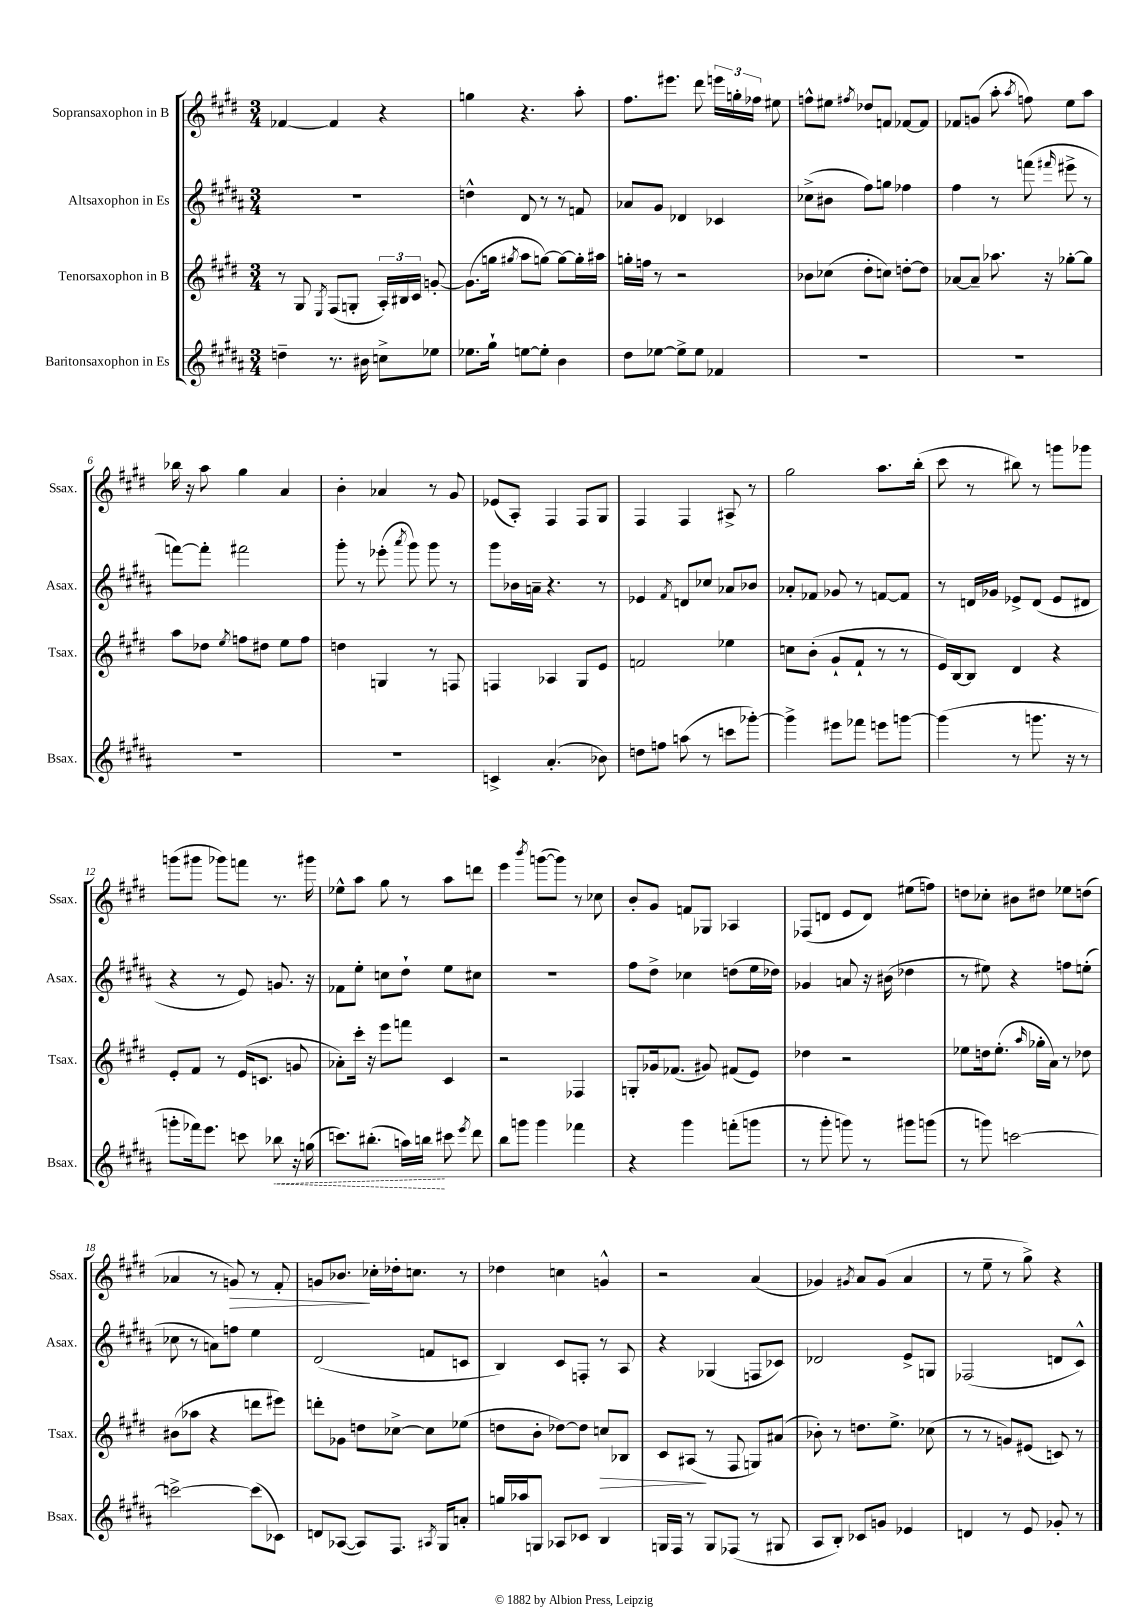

**kern	**kern	**kern	**kern
*staff4	*staff3	*staff2	*staff1
*clefG2	*clefG2	*clefG2	*clefG2
*k[f#c#g#d#a#]	*k[f#c#g#d#]	*k[f#c#g#d#a#]	*k[f#c#g#d#]
*M3/4	*M3/4	*M3/4	*M3/4
4dd~\	8r	2.r	[4f-/
.	8G#/	.	.
.	8qE/	.	.
8.r	(8F#/L	.	4f-/]
.	8G'/J	.	.
16b#\	.	.	.
8cc^\L	24A'/LL)	.	4r
.	24B#/	.	.
.	24c#/JJ	.	.
8ee-\J	[8g'/	.	.
=	=	=	=
8.ee-\L	(8.g\]L	4dd^^\	4gg\
16gg#`\Jk	16gg\Jk	.	.
.	8qgg#/	.	.
[8ee\L	8aa\L	8d#/	4.r
8ee'\]J	[8gg\J)	8r	.
4b\	8gg\_L	8r	.
.	16gg'\]L	8f/	8aa'\
.	16aa#\JJ	.	.
=	=	=	=
8dd#\L	16gg'\LL	8a-/L	8.ff#\L
.	16ff\JJ	.	.
[8ee-\J	8r	8g#/J	.
.	.	.	8.eee#\J
8ee-^\]L	2r	4d-/	.
8ee-\J	.	.	8ddd#\
4f-/	.	4c-/	24eee\LL
.	.	.	24gg'\
.	.	.	24ff-\JJ
.	.	.	8ee#\
=	=	=	=
2.r	8b-\L	(8cc-^\L	8ff^^\L
.	(8cc-\J	8b#\J	8ee#\J
.	.	.	8qff#/
.	8dd#'\L	8ff#\L)	8dd-/L
.	8cc\J)	8gg\J	8f/J
.	[8dd'\L	4ff-\	[8f-/L
.	8dd\]J	.	8f-/]J
=	=	=	=
2.r	[8a-/L	4ff#\	8f-/L
.	8a-~/]J	.	(8g/J
.	8.aa-\	8r	8aa'\
.	.	.	8qaa/
.	.	(8fff\	8ff\)
.	16r	.	.
.	.	16qqfff#/	.
.	[8gg-'\L	8eee#^\	8ee\L
.	8gg-\]J	8r	8aa\J
=	=	=	=
2.r	8aa\L	[8fff\L)	16bb-\
.	.	.	16r
.	8dd-\J	8fff'\]J	8aa\
.	8qee/	.	.
.	8ff\L	2fff#\	4gg#\
.	8dd#\J	.	.
.	8ee\L	.	4a/
.	8ff\J	.	.
=	=	=	=
2.r	4dd\	8ggg#'\	4b'\
.	.	8r	.
.	4G/	(8eee-'\	4a-/
.	.	8qaaa#/	.
.	.	8ggg#\)	.
.	8r	8ggg#\	8r
.	8F/	8r	8g#/
=	=	=	=
4c^/	4F/	8ggg#\L	(8e-/L
.	.	16b-\L	8A'/J)
.	.	16a~\JJ	.
(4.a#'/	4A-/	4.r	4F#/
.	8G#/L	.	8F#/L
8b-\)	8e/J	8r	8G#/J
=	=	=	=
8dd\L	2f/	4e-/	4F#/
8ff\J	.	.	.
.	.	8qf#/	.
(8aa\	.	8d/L	4F#/
8r	.	8cc-/J	.
8ccc\L	4ee-\	8a-/L	8A#^/
[8ggg-'\J)	.	8b-/J	8r
=	=	=	=
4ggg-^\]	8cc\L	8a-'/L	2gg#\
.	(8b'\J	8f-/J	.
8eee#\L	8g#`/L	8g-/	.
8fff-\J	8f#`/J	8r	.
8eee\L	8r	[8f/L	8.aa\L
[8ggg\J	8r	8f/]J	.
.	.	.	(16bb'\Jk
=	=	=	=
(4ggg\]	16e/LL)	8r	8ccc#\
.	[16B/J	.	.
.	8B/]J	16d/LL	8r
.	.	16g-/JJ	.
8r	4d#/	8e-^/L	8bb#\)
8.ggg\	.	(8d/J	8r
.	4r	8e-/L	8ggg\L
16r	.	.	.
8r	.	8d#/J	8ggg-\J
=	=	=	=
8ggg'\L	8e'/L	4r	(8ggg\L
16fff-\k)	8f#/J	.	8ggg#\J
8.eee\J	.	.	.
.	8r	8r	8ggg-\L)
8ccc\	(16e/LK	8e/)	8fff\J
.	8.c/J	.	.
8bb-\	.	8.g/	8.r
16r	8g/	.	.
(16gg\	.	16r	16ggg#\
=	=	=	=
8.ccc\L)	8a-'\L)	8f-\L	8ee-^^\L
.	16ccc#'\Jk	8ee'\J	8aa\J
(8.bb#'\J	16r	.	.
.	8eee\L	8cc\L	8gg#\
16aa\LL)	8fff\J	8dd#`\J	8r
16bb\JJ	.	.	.
8ccc#\	4c#/	8ee\L	8aa\L
8qeee/	.	.	.
8ddd#\	.	8cc#\J	8ddd\J
=	=	=	=
8bb\L	2r	2.r	4eee\
8ggg\J	.	.	.
.	.	.	8qbbb/
4ggg\	.	.	([8ggg\L
.	.	.	8ggg\]J)
4fff-\	4F-/	.	8r
.	.	.	8cc-\
=	=	=	=
4r	8G'/L	8ff#\L	8b'/L
.	16g-/k	8dd#^\J	8g#/J
.	(8.f-/J	.	.
4ggg#\	.	4cc-\	8f/L
.	8g#/)	.	8G-/J
(8fff'\L	(8f#/L	(8dd\L	4A-/
8ggg\J	8e/J)	16ee\L	.
.	.	16dd-\JJ)	.
=	=	=	=
8r	4dd-\	4g-/	(8F-/L
8ggg#'\	.	.	8d/J
8ggg\)	2r	8a/	8e/L
8r	.	16r	8d/J)
.	.	(16b#\	.
8ggg#\L	.	4dd-\	(8ee#\L
(8ggg\J	.	.	8ff\J)
=	=	=	=
8r	8ee-\L	8r	8dd\L
8ggg\)	16dd\k	8ee#\)	8cc-'\J
.	(8.ee-'\J	.	.
[2ccc\	.	4r	8b#\L
.	16qqaa/	.	.
.	16gg-'\LL	.	8dd#\J
.	16a\JJ)	.	.
.	8r	8ff\L	8ee-\L
.	8dd-\	(8ee'\J	(8dd\J
=	=	=	=
2ccc^\_	(8b#\L	8cc-\	4a-/
.	8aa-\J	8r	.
.	4r	8a\L)	8r
.	.	8ff\J	8g/)
(8ccc\]L	8ddd\L	4ee\	8r
8c-\J)	8eee#\J)	.	8f#'/
=	=	=	=
8d/L	8ddd'\L	(2d#/	8g/L
([8A-/J	8g-\J	.	8.b-/J
8A-/]L)	8dd\L	.	.
.	.	.	16cc-'\LL
8.F#/J	[8cc-^\J	.	16dd-'\J
.	.	.	8.cc\J
.	8cc-\]L	8f/L	.
8qA#/	.	.	.
16G#/LK	.	.	.
8a'/J	(8ee-\J	8c/J	8r
=	=	=	=
16gg/LL	8dd\L	4B/)	4dd-\
16aa-/J	.	.	.
8G/J	8b'\J	.	.
8A-/L	[8dd-\L)	8c#/L	4cc\
8c-/J	8dd-\]J	8F'/J	.
4B/	8cc/L	8r	4g^^/
.	8B-/J	8A#/	.
=	=	=	=
16G/LL	8c#/L	4r	2r
16F#/JJ	.	.	.
8r	(8A#/J	.	.
8G/L	8r	(4G-/	.
(8F-/J	8F#/	.	.
8r	8G/L)	8F/L	(4a/
8G#/	(8a#/J	8c-/J)	.
=	=	=	=
8A#/L	8b-'\)	2d-/	4g-/)
8B'/J)	8r	.	.
.	.	.	8qg#/
8c-/L	8.dd\L	.	8a/L
8g/J	.	.	(8g#/J
.	8.ee^\J	.	.
4e-/	.	8e^/L	4a/
.	(8cc-\	8G/J	.
=	=	=	=
4d/	8r	(2F-/	8r
.	8r	.	8ee~\
8r	8g/L)	.	8r
8e/	(8e#/J	.	8gg#^\)
8g-'/	8c/)	8d/L	4r
8r	8r	8c#^^/J)	.
==	==	==	==
*-	*-	*-	*-
